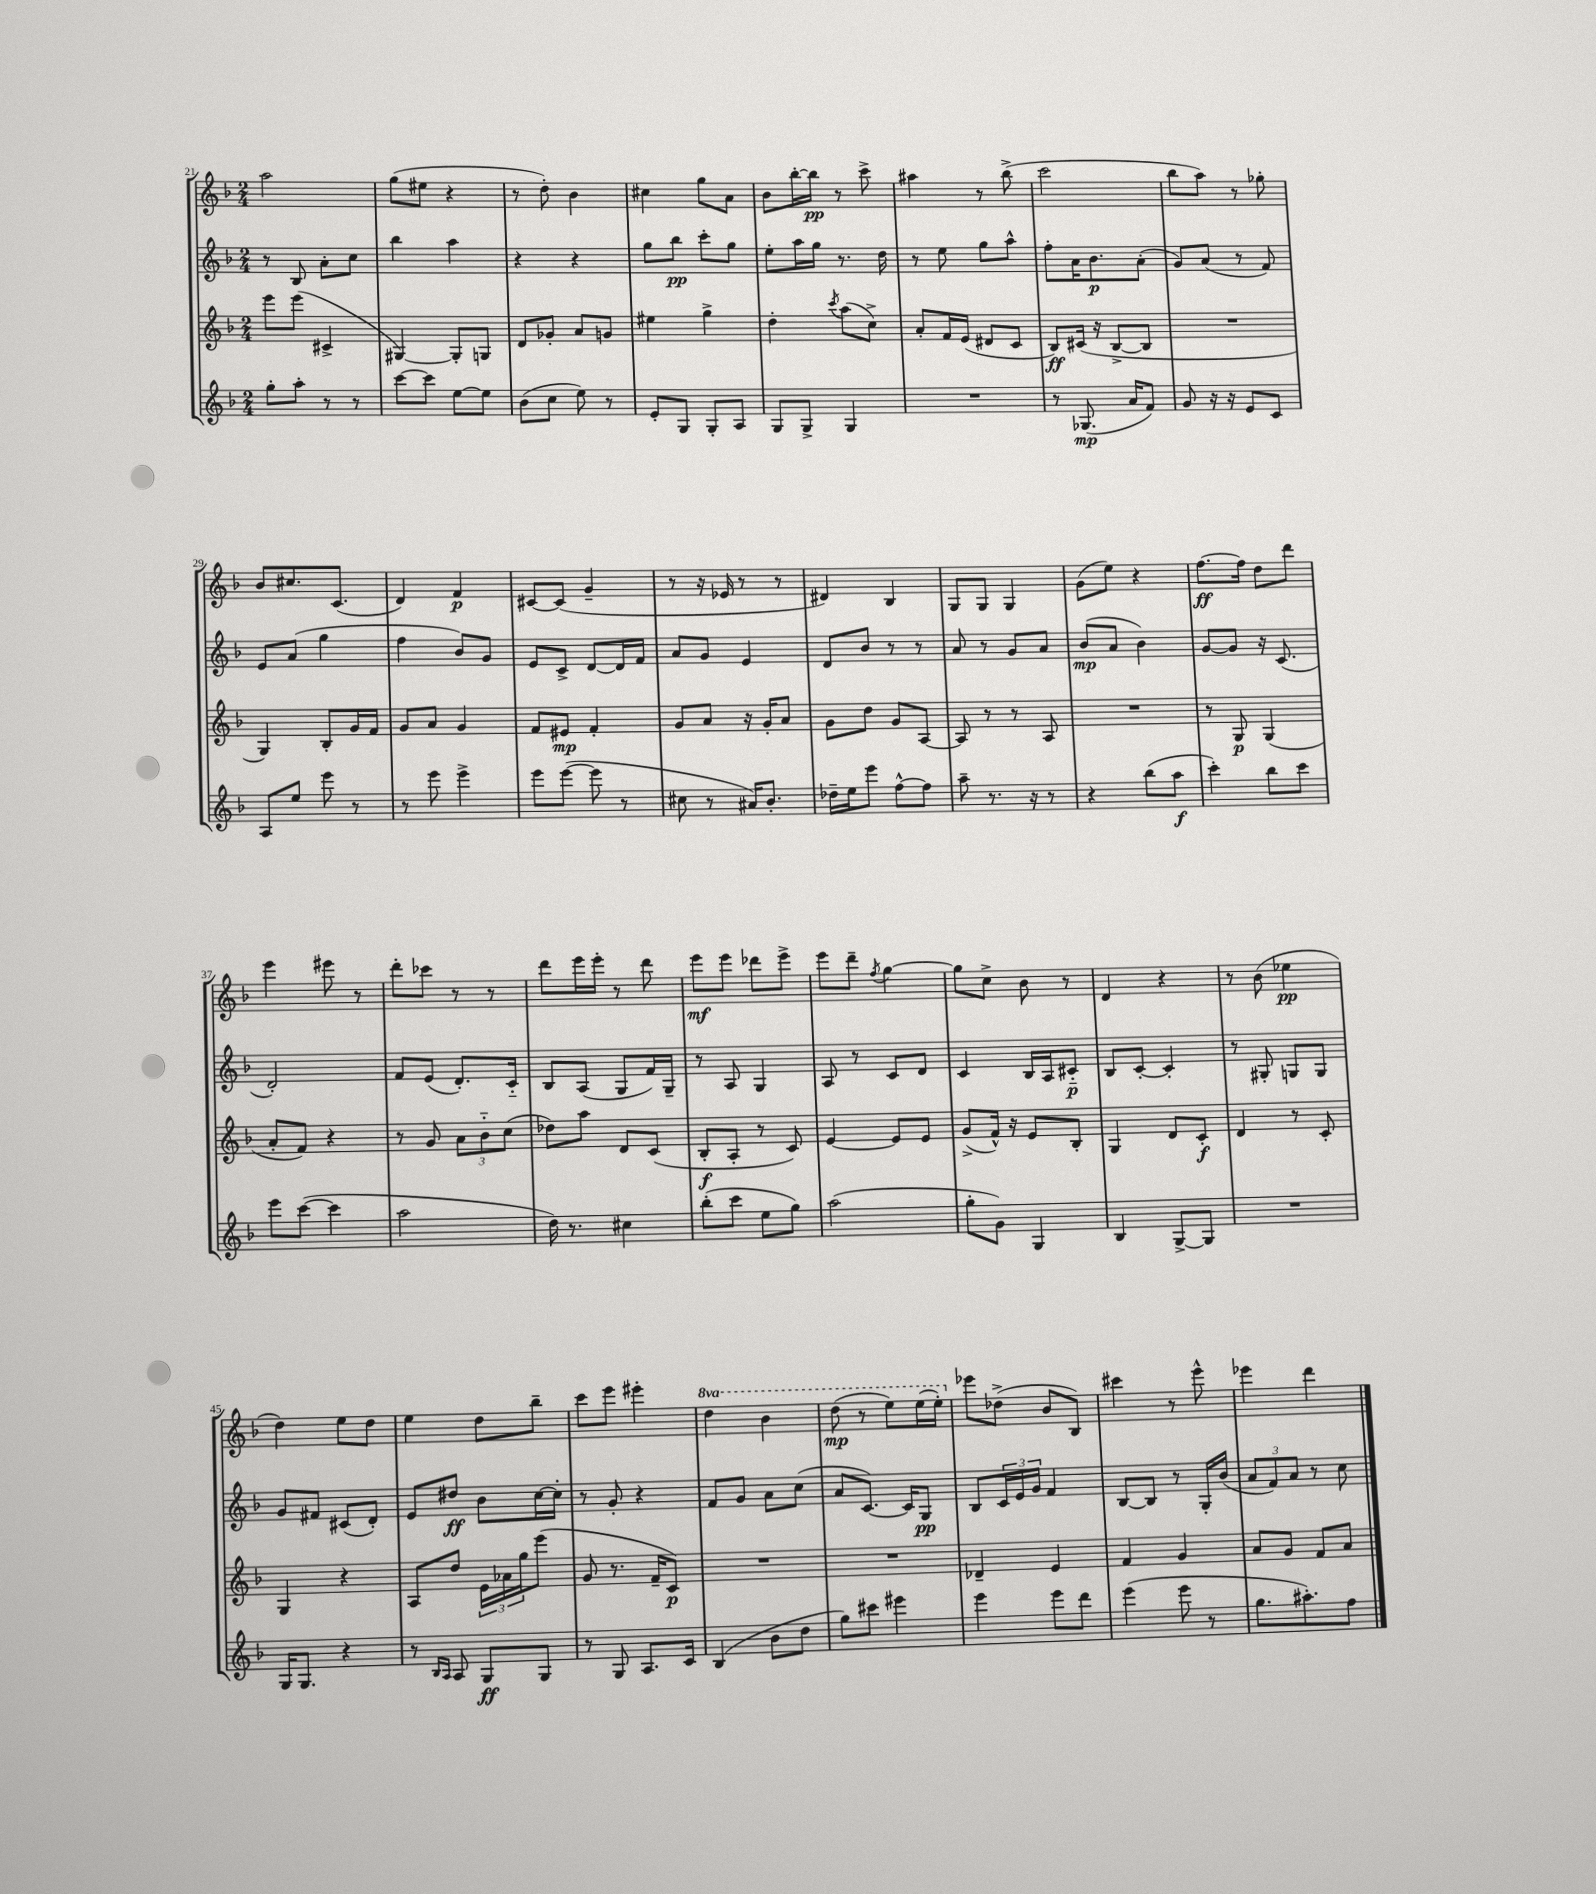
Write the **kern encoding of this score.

**kern	**dynam	**kern	**dynam	**kern	**dynam	**kern	**dynam
*part4	*part4	*part3	*part3	*part2	*part2	*part1	*part1
*staff4	*staff4	*staff3	*staff3	*staff2	*staff2	*staff1	*staff1
*clefG2	*	*clefG2	*	*clefG2	*	*clefG2	*
*k[b-]	*	*k[b-]	*	*k[b-]	*	*k[b-]	*
*M2/4	*	*M2/4	*	*M2/4	*	*M2/4	*
=21	=21	=21	=21	=21	=21	=21	=21
8gg'\L	.	8eee\L	.	8r	.	2aa\	.
8aa'\J	.	(8eee\J	.	8B-/	.	.	.
8r	.	4c#X^/	.	8a'\L	.	.	.
8r	.	.	.	8cc\J	.	.	.
=22	=22	=22	=22	=22	=22	=22	=22
[8ccc\L	.	[4G#X/)	.	4bb-\	.	(8gg\L	.
8ccc\J]	.	.	.	.	.	8ee#X\J	.
[8ee\L	.	8G#'/L]	.	4aa\	.	4r	.
8ee\J]	.	8Gn/J	.	.	.	.	.
=23	=23	=23	=23	=23	=23	=23	=23
(8b-\L	.	8d/L	.	4r	.	8r	.
8cc\J	.	8g-X'/J	.	.	.	8dd'\)	.
8ee\)	.	8a/L	.	4r	.	4b-\	.
8r	.	8gn/J	.	.	.	.	.
=24	=24	=24	=24	=24	=24	=24	=24
8e'/L	.	4ee#X\	.	8gg\L	.	4cc#X\	.
8G/J	.	.	.	8bb-\J	pp	.	.
8G'/L	.	4gg^\	.	8ccc'\L	.	8gg\L	.
8A/J	.	.	.	8gg\J	.	8a\J	.
=25	=25	=25	=25	=25	=25	=25	=25
8G/L	.	4dd'\	.	8ee'\L	.	8b-\L	.
8G^/J	.	.	.	16aa\L	.	[16bb-'\L	.
.	.	.	.	16gg\JJ	.	16bb-\JJ]	pp
.	.	8qccc/	.	.	.	.	.
4G/	.	(8aa\L	.	8.r	.	8r	.
.	.	8cc^\J)	.	.	.	8ccc^\	.
.	.	.	.	16dd\	.	.	.
=26	=26	=26	=26	=26	=26	=26	=26
2r	.	8a'/L	.	8r	.	4aa#X\	.
.	.	16f/L	.	8ee\	.	.	.
.	.	(16e/JJ	.	.	.	.	.
.	.	8d#X/L	.	8gg\L	.	8r	.
.	.	8c/J	.	8aa^^\J	.	(8bb-^\	.
=27	=27	=27	=27	=27	=27	=27	=27
8r	.	8B-/L)	ff	8ff'\L	.	2ccc\	.
(8.G-X/	mp	(16c#X/Jk	.	16a\K	.	.	.
.	.	16r	.	8.b-\	p	.	.
.	.	[8B-^/L	.	.	.	.	.
16a/KL	.	.	.	.	.	.	.
8f/J)	.	8B-/J]	.	(8a'\J	.	.	.
=28	=28	=28	=28	=28	=28	=28	=28
8g/	.	2r	.	8g/L)	.	8bb-\L	.
16r	.	.	.	(8a/J	.	8aa\J)	.
16r	.	.	.	.	.	.	.
8e/L	.	.	.	8r	.	8r	.
8c/J	.	.	.	8f/)	.	8gg-X'\	.
!!LO:LB:g=z
=29	=29	=29	=29	=29	=29	=29	=29
8A/L	.	4G/)	.	8e/L	.	8b-/L	.
8ee/J	.	.	.	(8a/J	.	8.cc#X/	.
8eee\	.	8B-'/L	.	4gg\	.	.	.
.	.	.	.	.	.	(8.c/J	.
8r	.	16g/L	.	.	.	.	.
.	.	16f/JJ	.	.	.	.	.
=30	=30	=30	=30	=30	=30	=30	=30
8r	.	8g/L	.	4ff\	.	4d/)	.
8eee\	.	8a/J	.	.	.	.	.
4eee^\	.	4g/	.	8b-/L)	.	4f/	p
.	.	.	.	8g/J	.	.	.
=31	=31	=31	=31	=31	=31	=31	=31
8eee\L	.	8f/L	.	8e/L	.	[8c#X/L	.
([8eee\J	.	8e#X/J	mp	8c^/J	.	(8c#/J]	.
8eee\]	.	4f'/	.	[8d/L	.	4g~/	.
8r	.	.	.	16d/L]	.	.	.
.	.	.	.	16f/JJ	.	.	.
=32	=32	=32	=32	=32	=32	=32	=32
8cc#X\	.	8g/L	.	8a/L	.	8r	.
8r	.	8a/J	.	8g/J	.	16r	.
.	.	.	.	.	.	16e-X/	.
16a#X/KL)	.	16r	.	4e/	.	8r	.
8.b-'/J	.	16g'/KL	.	.	.	.	.
.	.	8a/J	.	.	.	8r	.
=33	=33	=33	=33	=33	=33	=33	=33
16dd-X~\LL	.	8g\L	.	8d/L	.	4d#X/)	.
16ee\J	.	.	.	.	.	.	.
8eee\J	.	8dd\J	.	8b-/J	.	.	.
[8ff^^\L	.	8g/L	.	8r	.	4B-/	.
8ff\J]	.	[8A/J	.	8r	.	.	.
=34	=34	=34	=34	=34	=34	=34	=34
8aa~\	.	8A/]	.	8a/	.	8G/L	.
8.r	.	8r	.	8r	.	8G/J	.
.	.	8r	.	8g/L	.	4G/	.
16r	.	.	.	.	.	.	.
8r	.	8A/	.	8a/J	.	.	.
=35	=35	=35	=35	=35	=35	=35	=35
4r	.	2r	.	(8b-/L	mp	(8g\L	.
.	.	.	.	8a/J	.	8ee\J)	.
(8bb-\L	.	.	.	4b-\)	.	4r	.
8aa\J	f	.	.	.	.	.	.
=36	=36	=36	=36	=36	=36	=36	=36
4ccc'\)	.	8r	.	[8g/L	.	[8.ff\L	ff
.	.	8G/	p	8g/J]	.	.	.
.	.	.	.	.	.	16ff\Jk]	.
8bb-\L	.	(4G/	.	16r	.	8dd\L	.
.	.	.	.	(8.c/	.	.	.
8ccc\J	.	.	.	.	.	8ddd\J	.
!!LO:LB:g=z
=37	=37	=37	=37	=37	=37	=37	=37
8eee\L	.	8a'/L	.	2d'/)	.	4eee\	.
([8ccc\J	.	8f/J)	.	.	.	.	.
4ccc\]	.	4r	.	.	.	8eee#X\	.
.	.	.	.	.	.	8r	.
=38	=38	=38	=38	=38	=38	=38	=38
2aa\	.	8r	.	8f/L	.	8ddd'\L	.
.	.	8g/	.	(8e/J	.	8ccc-X\J	.
.	.	12a\L	.	8.d'/L)	.	8r	.
.	.	12b-\	.	.	.	.	.
.	.	.	.	.	.	8r	.
.	.	(12cc\J	.	.	.	.	.
.	.	.	.	16c/Jk	.	.	.
=39	=39	=39	=39	=39	=39	=39	=39
16dd\)	.	8dd-X\L)	.	8B-/L	.	8ddd\L	.
8.r	.	.	.	.	.	.	.
.	.	8aa\J	.	(8A/J	.	16eee\L	.
.	.	.	.	.	.	16eee'\JJ	.
4cc#X\	.	8d/L	.	8G/L	.	8r	.
.	.	(8c/J	.	16f/L)	.	8ddd\	.
.	.	.	.	16G~/JJ	.	.	.
=40	=40	=40	=40	=40	=40	=40	=40
(8bb-'\L	.	8B-'/L	f	8r	.	8eee\L	mf
8ccc\J	.	8A'/J	.	8A/	.	8eee\J	.
8ee\L	.	8r	.	4G/	.	8ddd-X\L	.
8gg\J)	.	8c/)	.	.	.	8eee^\J	.
=41	=41	=41	=41	=41	=41	=41	=41
(2aa\	.	[4e/	.	8A/	.	8eee\L	.
.	.	.	.	8r	.	8ddd~\J	.
.	.	.	.	.	.	8qff/	.
.	.	8e/L]	.	8c/L	.	[4gg\	.
.	.	8e/J	.	8d/J	.	.	.
=42	=42	=42	=42	=42	=42	=42	=42
8gg'\L	.	(8g^/L	.	4c/	.	8gg\L]	.
8g\J)	.	16f^^/Jk)	.	.	.	8cc^\J	.
.	.	16r	.	.	.	.	.
4G/	.	8e/L	.	16B-/LL	.	8b-\	.
.	.	.	.	16A/J	.	.	.
.	.	8B-'/J	.	8c#X/J	p	8r	.
=43	=43	=43	=43	=43	=43	=43	=43
4B-/	.	4G/	.	8B-/L	.	4d/	.
.	.	.	.	[8c'/J	.	.	.
[8G^/L	.	8d/L	.	4c'/]	.	4r	.
8G/J]	.	8c'/J	f	.	.	.	.
=44	=44	=44	=44	=44	=44	=44	=44
2r	.	4d/	.	8r	.	8r	.
.	.	.	.	8G#X'/	.	(8b-\	.
.	.	8r	.	8Gn/L	.	4ee-X\	pp
.	.	8c'/	.	8G/J	.	.	.
!!LO:LB:g=z
=45	=45	=45	=45	=45	=45	=45	=45
16G/KL	.	4G/	.	8g/L	.	4dd\)	.
8.G/J	.	.	.	.	.	.	.
.	.	.	.	8f#X/J	.	.	.
4r	.	4r	.	(8c#X/L	.	8ee\L	.
.	.	.	.	8d'/J)	.	8dd\J	.
=46	=46	=46	=46	=46	=46	=46	=46
8r	.	8A/L	.	8e/L	.	4ee\	.
16qqB-/LL	.	.	.	.	.	.	.
16qqA/JJ	.	.	.	.	.	.	.
8A/	.	8dd/J	.	8dd#X/J	ff	.	.
8G/L	ff	24e\LL	.	8b-\L	.	8dd\L	.
.	.	24a-X\	.	.	.	.	.
.	.	24gg\J	.	.	.	.	.
8G/J	.	(8eee\J	.	[16cc\L	.	8bb-~\J	.
.	.	.	.	16cc'\JJ]	.	.	.
=47	=47	=47	=47	=47	=47	=47	=47
8r	.	8g/	.	8r	.	8ccc\L	.
8G/	.	8.r	.	8g'/	.	8eee\J	.
8.A/L	.	.	.	4r	.	4eee#X'\	.
.	.	16f~/KL	.	.	.	.	.
.	.	8c/J)	p	.	.	.	.
16c/Jk	.	.	.	.	.	.	.
=48	=48	=48	=48	=48	=48	=48	=48
*	*	*	*	*	*	*8va	*
(4B-/	.	2r	.	8f/L	.	4ddd\	.
.	.	.	.	8g/J	.	.	.
8b-\L	.	.	.	8a\L	.	4bb-\	.
8dd\J	.	.	.	(8cc\J	.	.	.
=49	=49	=49	=49	=49	=49	=49	=49
8gg\L)	.	2r	.	8a/L	.	(8ddd\	mp
8ccc#X\J	.	.	.	[8.c/J)	.	8r	.
4eee#X\	.	.	.	.	.	8eee\L)	.
.	.	.	.	16c/KL]	.	.	.
.	.	.	.	8G/J	pp	(16eee\L	.
.	.	.	.	.	.	16eee'\JJ)	.
=50	=50	=50	=50	=50	=50	=50	=50
*	*	*	*	*	*	*X8va	*
4eee\	.	4d-X~/	.	8B-/L	.	8eee-X\L	.
.	.	.	.	24c/L	.	(8dd-X^\J	.
.	.	.	.	24e/	.	.	.
.	.	.	.	24g/JJ	.	.	.
8eee\L	.	4e/	.	4f/	.	8b-/L	.
8ddd\J	.	.	.	.	.	8B-/J)	.
=51	=51	=51	=51	=51	=51	=51	=51
(4eee\	.	4f/	.	[8B-/L	.	4ccc#X\	.
.	.	.	.	8B-/J]	.	.	.
8eee\	.	4g/	.	8r	.	8r	.
8r	.	.	.	16G'/LL	.	8eee^^\	.
.	.	.	.	(16b-/JJ	.	.	.
=52	=52	=52	=52	=52	=52	=52	=52
8.gg\L	.	8a/L	.	12a/L	.	4eee-X\	.
.	.	.	.	12f/)	.	.	.
.	.	8g/J	.	.	.	.	.
.	.	.	.	12a/J	.	.	.
8.aa#X'\)	.	.	.	.	.	.	.
.	.	8f/L	.	8r	.	4ddd\	.
8ff\J	.	8a/J	.	8cc\	.	.	.
==	==	==	==	==	==	==	==
*-	*-	*-	*-	*-	*-	*-	*-
